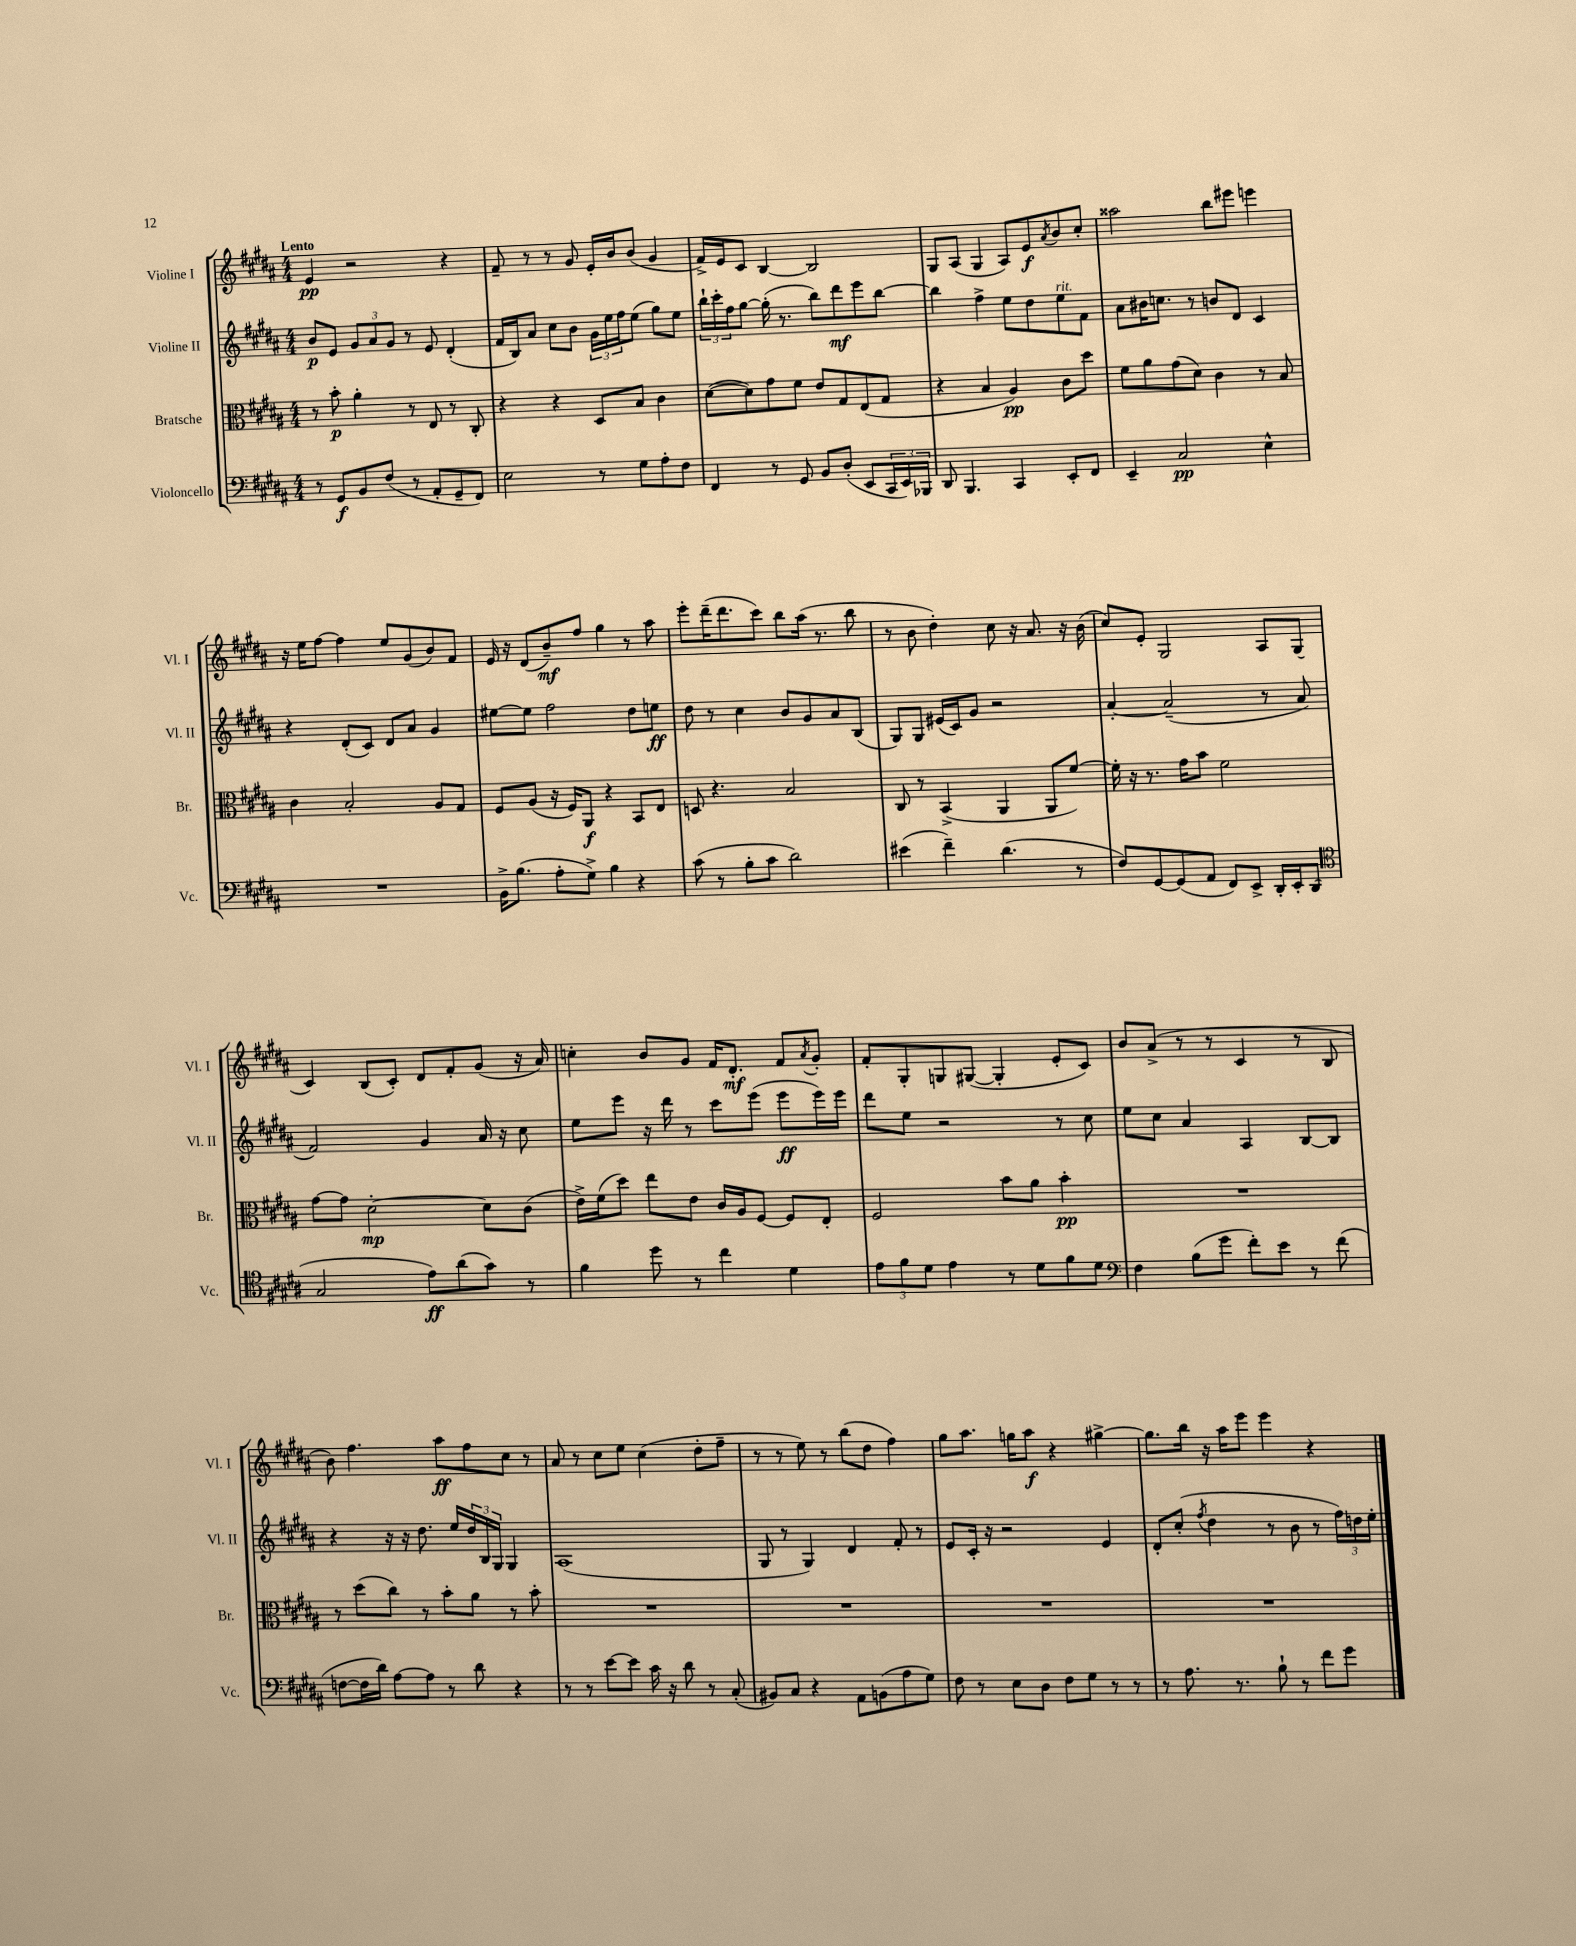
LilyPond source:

<<
\new StaffGroup <<
\new Staff = "s0" \with { instrumentName = "Violine I" shortInstrumentName = "Vl. I" } {
    \clef treble \key b \major \numericTimeSignature \time 4/4 \tempo "Lento"
    e'4\pp r2 r4 |
    fis'8-- r8 r8 gis'8 e'16-. b'16 b'8( gis'4 |
    fis'16->) e'16 cis'8 b4~ b2 |
    gis8 ais8( gis4 ais8) e'8\f \acciaccatura { ais'8 } b'8 cis''8-. |
    aisis''2 b''8 eis'''8 e'''4 |
    r16 e''16 fis''8~ fis''4 e''8 gis'8( b'8) fis'8 |
    e'16 r16 dis'8( b'8--\mf) fis''8 gis''4 r8 ais''8 |
    e'''8-. dis'''16--( dis'''8. cis'''8) b''8 ais''16( r8. b''8 |
    r8 b'8 dis''4-.) cis''8 r16 ais'8. r16 b'16( |
    cis''8) e'8-. gis2 ais8 gis8( |
    cis'4) b8( cis'8-.) dis'8 fis'8-. gis'8( r16 ais'16) |
    c''4-. b'8 gis'8 fis'16 dis'8.-.\mf fis'8 \acciaccatura { ais'8 } gis'8-. |
    fis'8-. gis8-. g8 gis8~( gis4-. e'8-. cis'8) |
    b'8 ais'8->( r8 r8 cis'4 r8 b8 |
    b'8) fis''4. ais''8\ff fis''8 cis''8 r8 |
    ais'8 r8 cis''8 e''8 cis''4( dis''8-. fis''8-- |
    r8 r8 e''8) r8 b''8( dis''8 fis''4) |
    gis''8 ais''8. g''16 ais''8\f r4 gis''4~-> |
    gis''8. b''16 r16 ais''16 e'''8 e'''4 r4 \bar "|." |
}
\new Staff = "s1" \with { instrumentName = "Violine II" shortInstrumentName = "Vl. II" } {
    \clef treble \key b \major \numericTimeSignature \time 4/4
    b'8\p e'8 \tuplet 3/2 { gis'8 ais'8 gis'8 } r8 e'8 dis'4-.( |
    fis'16 b16) ais'8 cis''8 b'8 \tuplet 3/2 { gis'16 e''16 fis''16 } e''8( gis''8) e''8 |
    \tuplet 3/2 { b''16-! cis'''16-. fis''16 } gis''8~ gis''16-.( r8. b''8) dis'''8\mf e'''8 b''8~ |
    b''4 fis''4-> e''8 dis''8 e''8^\markup { \italic "rit." } fis'8 |
    ais'8 bis'16 c''8. r8 b'8 dis'8 cis'4 |
    r4 dis'8-.( cis'8) dis'8 ais'8 gis'4 |
    eis''8~ eis''8 fis''2 dis''8 e''8\ff |
    dis''8 r8 cis''4 b'8 gis'8 ais'8 b8( |
    gis8) gis8 eis'16( cis'16) gis'8 r2 |
    ais'4~-. ais'2--( r8 ais'8 |
    fis'2) gis'4 ais'16 r16 cis''8 |
    e''8 e'''8 r16 dis'''16 r8 cis'''8 e'''8( e'''8\ff e'''16) e'''16 |
    dis'''8 e''8 r2 r8 cis''8 |
    e''8 cis''8 ais'4 ais4 b8~ b8 |
    r4 r16 r16 dis''8. e''16 \tuplet 3/2 { dis''16 b16 gis16 } gis4 |
    ais1( |
    gis8 r8 gis4) dis'4 fis'8-. r8 |
    e'8 cis'16-. r16 r2 e'4 |
    dis'8-. cis''8-.( \acciaccatura { fis''8 } dis''4 r8 b'8 r8 \tuplet 3/2 { fis''16) d''16 e''16-. } \bar "|." |
}
\new Staff = "s2" \with { instrumentName = "Bratsche" shortInstrumentName = "Br." } {
    \clef alto \key b \major \numericTimeSignature \time 4/4
    r8 b'8-.\p ais'4-. r8 e8 r8 cis8-. |
    r4 r4 dis8 b8 cis'4 |
    dis'8~( dis'8) gis'8 fis'8 e'8 gis8 e8( gis8 |
    r4 b4 ais4\pp) cis'8 dis''8 |
    fis'8 ais'8 gis'8( dis'8) cis'4 r8 b8 |
    cis'4 b2-. ais8 gis8 |
    fis8 ais8( r16 fis16) ais,8\f r4 b,8 e8 |
    d8 r4. b2 |
    cis8 r8 b,4->( ais,4 ais,8 fis'8~) |
    fis'16-. r16 r8. gis'16 b'8 fis'2 |
    gis'8~ gis'8 dis'2~-.\mp dis'8 cis'8( |
    e'16->) fis'16( dis''8) e''8 e'8 cis'16 ais16 fis8~ fis8 e8-. |
    fis2 b'8 ais'8 b'4-.\pp |
    R1 |
    r8 dis''8( cis''8) r8 b'8-. ais'8 r8 b'8-. |
    R1 |
    R1 |
    R1 |
    R1 \bar "|." |
}
\new Staff = "s3" \with { instrumentName = "Violoncello" shortInstrumentName = "Vc." } {
    \clef bass \key b \major \numericTimeSignature \time 4/4
    r8 gis,8\f b,8 fis8( r8 ais,8-. gis,8-- fis,8) |
    e2 r8 gis8 ais8-. fis8 |
    fis,4 r8 gis,8 b,8 dis8-.( e,8 \tuplet 3/2 { cis,16 e,16) bes,,16 } |
    dis,8 b,,4. cis,4 e,8-. fis,8 |
    e,4-- cis2\pp e4-^ |
    R1 |
    b,16-> b8.( ais8-. gis8->) b4 r4 |
    cis'8( r8 b8-. cis'8 dis'2) |
    eis'4( fis'4--) dis'4.( r8 |
    fis8) gis,8~ gis,8( ais,8 fis,8) e,8-> dis,16-. e,16-. dis,8( |
    \clef tenor gis2 e'8\ff) ais'8( gis'8) r8 |
    fis'4 dis''8 r8 cis''4 dis'4 |
    \tuplet 3/2 { e'8 fis'8 dis'8 } e'4 r8 dis'8 fis'8 dis'8 |
    \clef bass fis4 b8( gis'8 fis'8-.) e'8 r8 fis'8( |
    f8~ f16 dis'16) ais8~ ais8 r8 dis'8 r4 |
    r8 r8 e'8~ e'8 cis'16 r16 dis'8 r8 cis8-.( |
    bis,8) cis8 r4 ais,8 b,8( ais8 gis8) |
    fis8 r8 e8 dis8 fis8 gis8 r8 r8 |
    r8 ais8. r8. b8-! r8 fis'8 gis'8 \bar "|." |
}
>>
>>
\layout { \context { \Score \remove "Bar_number_engraver" } }
